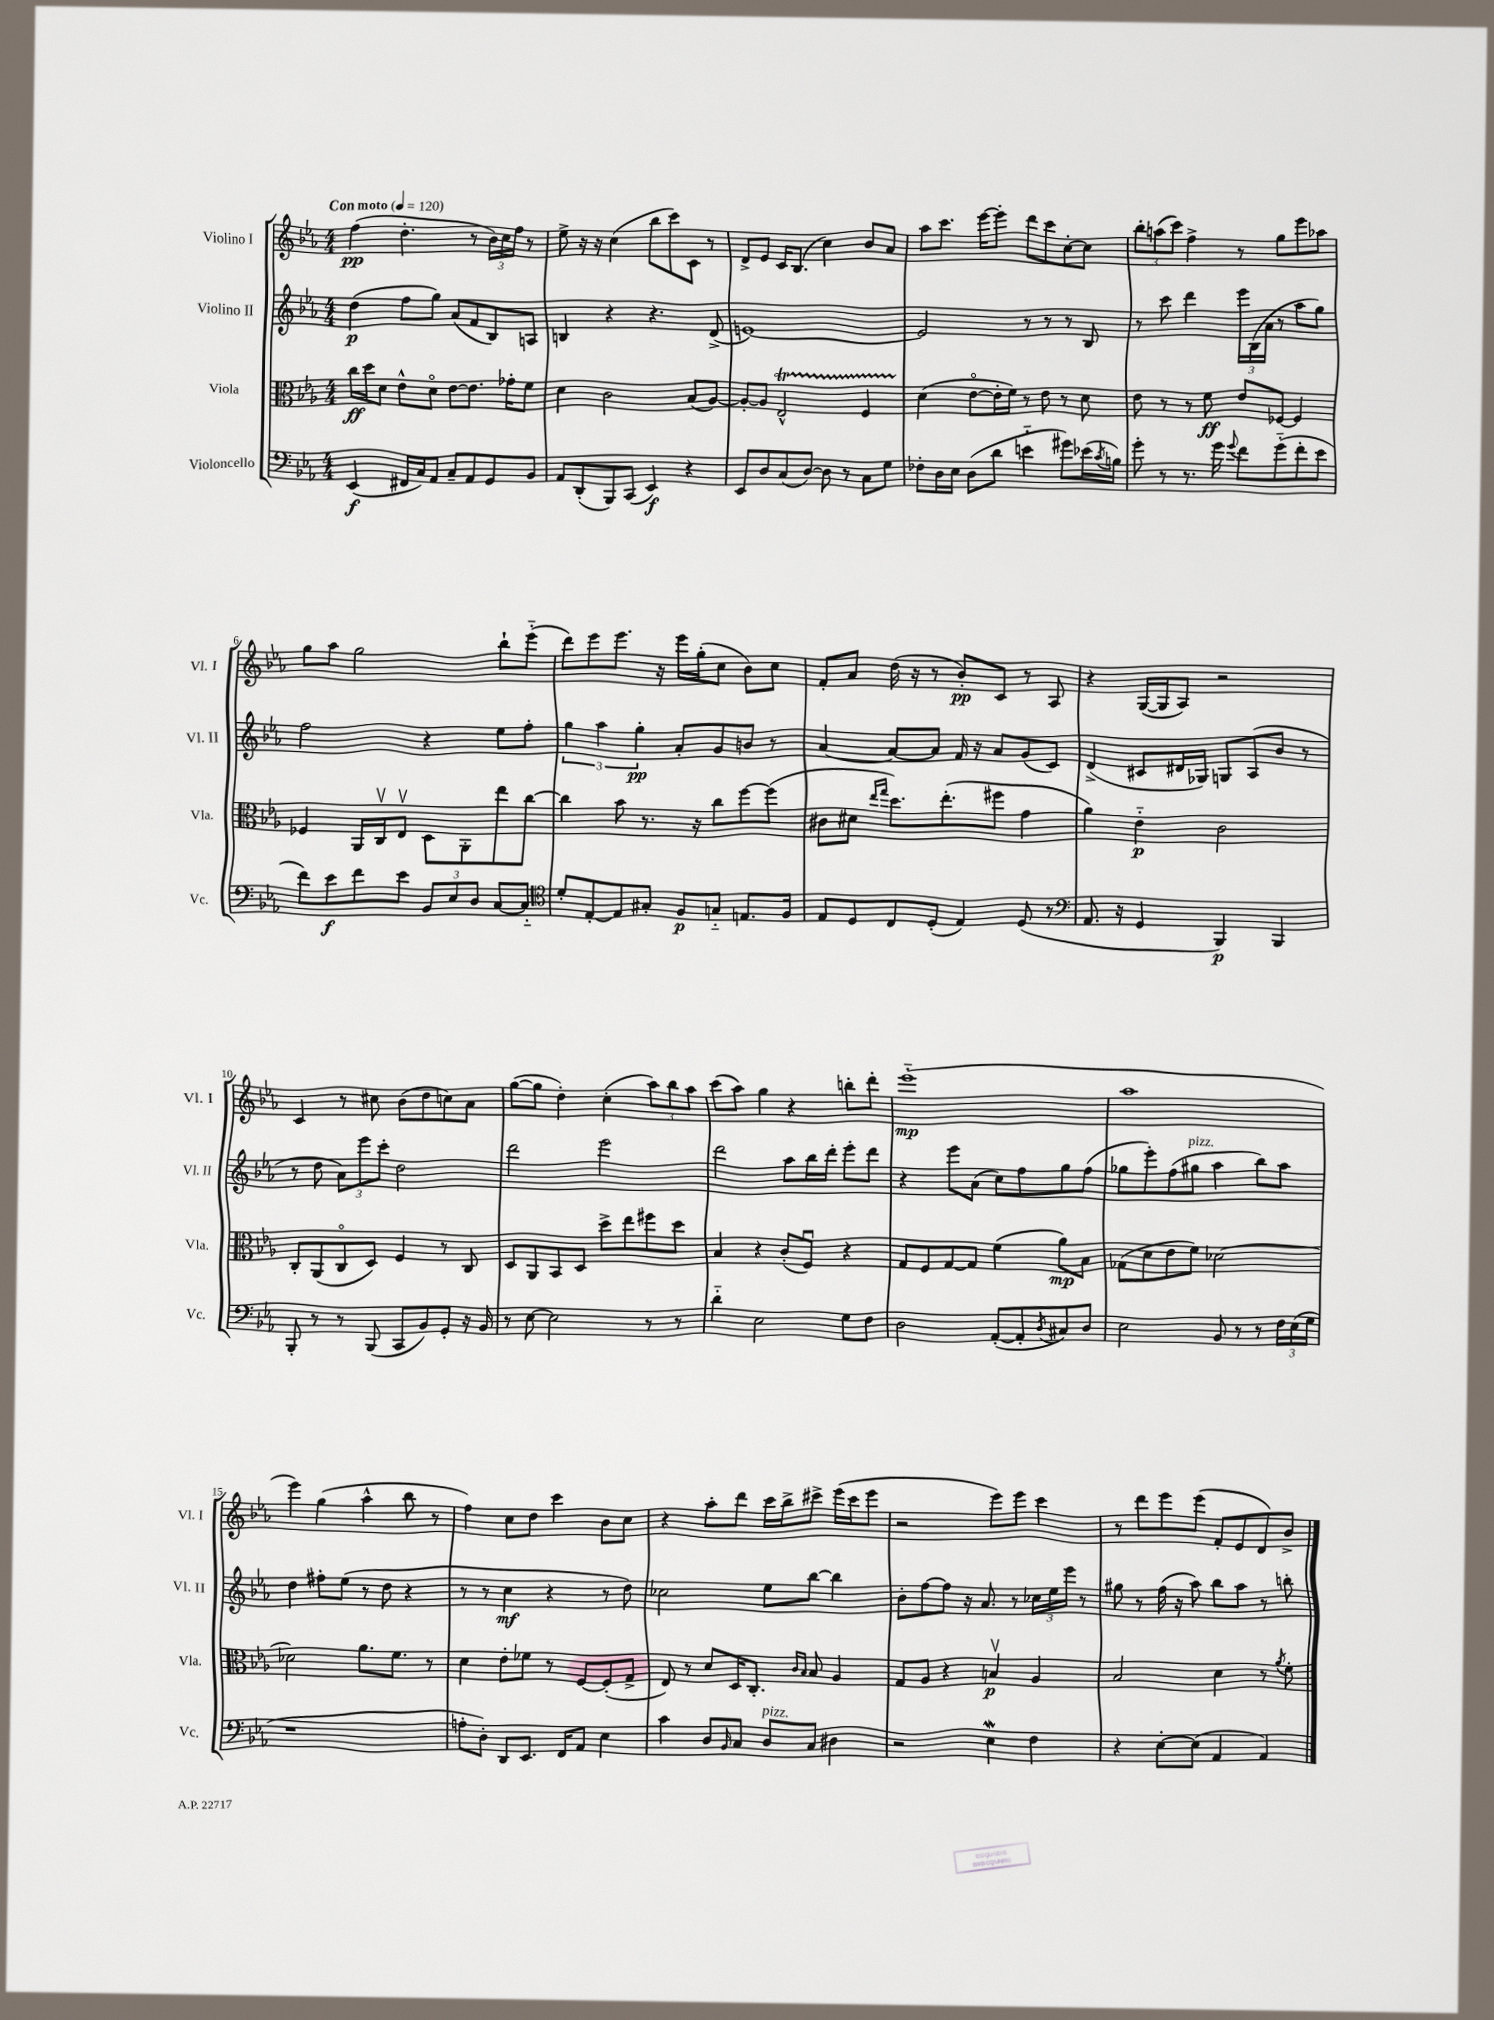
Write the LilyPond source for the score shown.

<<
\new StaffGroup <<
\new Staff = "s0" \with { instrumentName = "Violino I" shortInstrumentName = "Vl. I" } {
    \clef treble \key ees \major \numericTimeSignature \time 4/4 \tempo "Con moto" 4 = 120
    f''4\pp( d''4.-. r8 \tuplet 3/2 { bes'16) c''16 f''16 } r8 |
    ees''8-> r16 r16 c''4( bes''8 c'''8) c'8 r8 |
    d'8-> ees'8 c'16 bes8.( c''4) bes'8 aes'8 |
    aes''8 c'''8. ees'''16~ ees'''8-. d'''8 c'''8 c''8~-. c''8 |
    \tuplet 3/2 { bes''8-. a''8( c'''8) } f''4-> r8 g''8 ees'''8 aes''8 |
    g''8 aes''8 g''2 bes''8-! ees'''8-_( |
    d'''8) ees'''8 ees'''8. r16 ees'''16 g''16-.( c''8 bes'8) c''8 |
    f'8-. aes'8 d''16( r16 r8 bes'8-.\pp) c'8 r8 aes8 |
    r4 g16~( g16 aes8) r2 |
    c'4 r8 cis''8 bes'8( d''8 c''8) aes'8 |
    g''8~( g''8 d''4-.) c''4-.( \tuplet 3/2 { aes''8) bes''8 aes''8 } |
    c'''8( aes''8) g''4 r4 b''8-. d'''8-. |
    ees'''1-_\mp( |
    aes''1 |
    ees'''4) g''4( aes''4-^ bes''8 r8 |
    f''4) c''8 d''8 c'''4 bes'8 c''8 |
    r4 aes''8-. d'''8 c'''16 bes''16-> cis'''8-> ees'''16( cis'''16 ees'''8 |
    r2 ees'''8) ees'''8 c'''4 |
    r8 d'''8 ees'''8 ees'''8( f'8-. ees'8 d'8) bes'8-> \bar "|." |
}
\new Staff = "s1" \with { instrumentName = "Violino II" shortInstrumentName = "Vl. II" } {
    \clef treble \key ees \major \numericTimeSignature \time 4/4
    d''4\p( f''8 g''8) aes'8( f'8 bes8) a8 |
    b4 r4 r4. d'8->( |
    e'1~) |
    e'2 r8 r8 r8 bes8 |
    r8 c'''8 d'''4 \tuplet 3/2 { ees'''16 bes16( aes'16 } r8 aes''8 g''8) |
    f''2 r4 ees''8 f''8-. |
    \tuplet 3/2 { g''4 aes''4 g''4-.\pp } aes'8-. g'8 b'8 r8 |
    aes'4~ aes'8~ aes'8 f'16 r16 aes'8 g'8( c'8) |
    d'4->( cis'8 dis'16 ges16) g8 aes8( bes'8 r8 |
    r8 d''8 \tuplet 3/2 { aes'8) ees'''8 c'''8-. } d''2 |
    d'''2 ees'''2 |
    d'''2 aes''8 bes''16 d'''16-. ees'''8-. d'''8 |
    r4 ees'''8 aes'8( c''8) f''8 g''8 f''8( |
    ges''8 ees'''8-.) f''8( gis''8^\markup { \italic "pizz." } aes''4 bes''8) aes''8 |
    d''4 fis''8-. ees''8( r8 d''8 r4 |
    r8 r8 c''4\mf r4 r8 d''8) |
    ces''2 ees''8 bes''8~ bes''4 |
    bes'8-. f''8~ f''8 r16 aes'8. r8 \tuplet 3/2 { ces''16 ees''16 ees'''16 } r8 |
    gis''8 r8 f''16( r16 aes''8) bes''8 aes''8 r8 b''8-. \bar "|." |
}
\new Staff = "s2" \with { instrumentName = "Viola" shortInstrumentName = "Vla." } {
    \clef alto \key ees \major \numericTimeSignature \time 4/4
    c''16\ff d''16 d'8 ees'8-^ d'8\flageolet ees'8~ ees'8. ges'16-. f'8 |
    d'4 c'2 bes8( aes8~) |
    aes8~-. aes8 ees2-^\startTrillSpan f4 |
    d'4\stopTrillSpan( ees'8~\flageolet ees'16-. f'16) r8 ees'8 r8 d'8 |
    ees'8 r8 r8 f'8\ff ees'8 fes8~ fes4 |
    fes4 aes,16 c16\upbow ees8\upbow d8 aes,8-. ees''8 c''8~ |
    c''4 bes'8 r8. r16 c''8 f''8~ f''8( |
    cis'8 dis'8 \grace { ees''16 g''16 } d''8.) ees''8.-.( fis''8 g'4 |
    aes'4) ees'4-_\p c'2 |
    c8-. aes,8( c8\flageolet d8) f4 r8 c8 |
    d8 aes,8 bes,8 d8 d''8-> ees''8 fis''8 d''8 |
    bes4 r4 c'8-.( f8\downbow) r4 |
    g8 f8 g8~ g8 f'4( aes'8\mp) bes8 |
    ges8( d'8 ees'8 f'8) des'2~ |
    des'2 aes'8. f'8. r8 |
    d'4 ees'8-. fes'8 r8 f8~ f8-.( g8-> |
    ees8) r8 d'8 d16 c8.-. \grace { c'16 bes16 } bes8 aes4 |
    g8 aes8 r4 b4\upbow\p aes4 |
    bes2 d'4 r8 \acciaccatura { aes'8 } f'8-. \bar "|." |
}
\new Staff = "s3" \with { instrumentName = "Violoncello" shortInstrumentName = "Vc." } {
    \clef bass \key ees \major \numericTimeSignature \time 4/4
    ees,4\f( fis,16 c16) aes,8 c8-- aes,8 g,8 bes,8 |
    aes,8 d,8-.( bes,,8) c,8( ees,4\f) r4 |
    ees,8 d8 c8( d8~) d8 r8 c8 g8 |
    fes8-. d16 ees16 d8( d'8 e'4-_ gis'8) ees'16( \acciaccatura { c'8 } b16) |
    g'8-. r8 r8. g'16 \appoggiatura { g'8 } f'8 g'8-_( f'8-. ees'8 |
    f'8) ees'8\f f'8 ees'8 \tuplet 3/2 { bes,8 ees8 d8 } c8~ c8-_ |
    \clef tenor d'8-. ees8~-. ees8 gis8-. f8\p g8-_ e8. f16 |
    ees8 d8 c8 d8-.( ees4) d8( r8 |
    \clef bass aes,8. r16 g,4 bes,,4\p) bes,,4 |
    bes,,8-. r8 r8 bes,,8( c,8 bes,8) g,8-. r16 bes,16 |
    r8 ees8~ ees2 r8 r8 |
    d'4-_ ees2 g8 f8 |
    d2 aes,8~-.( aes,8-. \acciaccatura { d8 } cis8) d8 |
    ees2 bes,8 r8 r8 \tuplet 3/2 { f16 ees16( g16 } |
    r1 |
    a8-. d8-.) d,8 ees,8. f,16 aes,8 ees4 |
    c'4 d8 \grace { bes,16 } c8 d8^\markup { \italic "pizz." } c8 dis4 |
    r2 ees4\mordent f4 |
    r4 ees8~-. ees8( aes,4 aes,4) \bar "|." |
}
>>
>>
